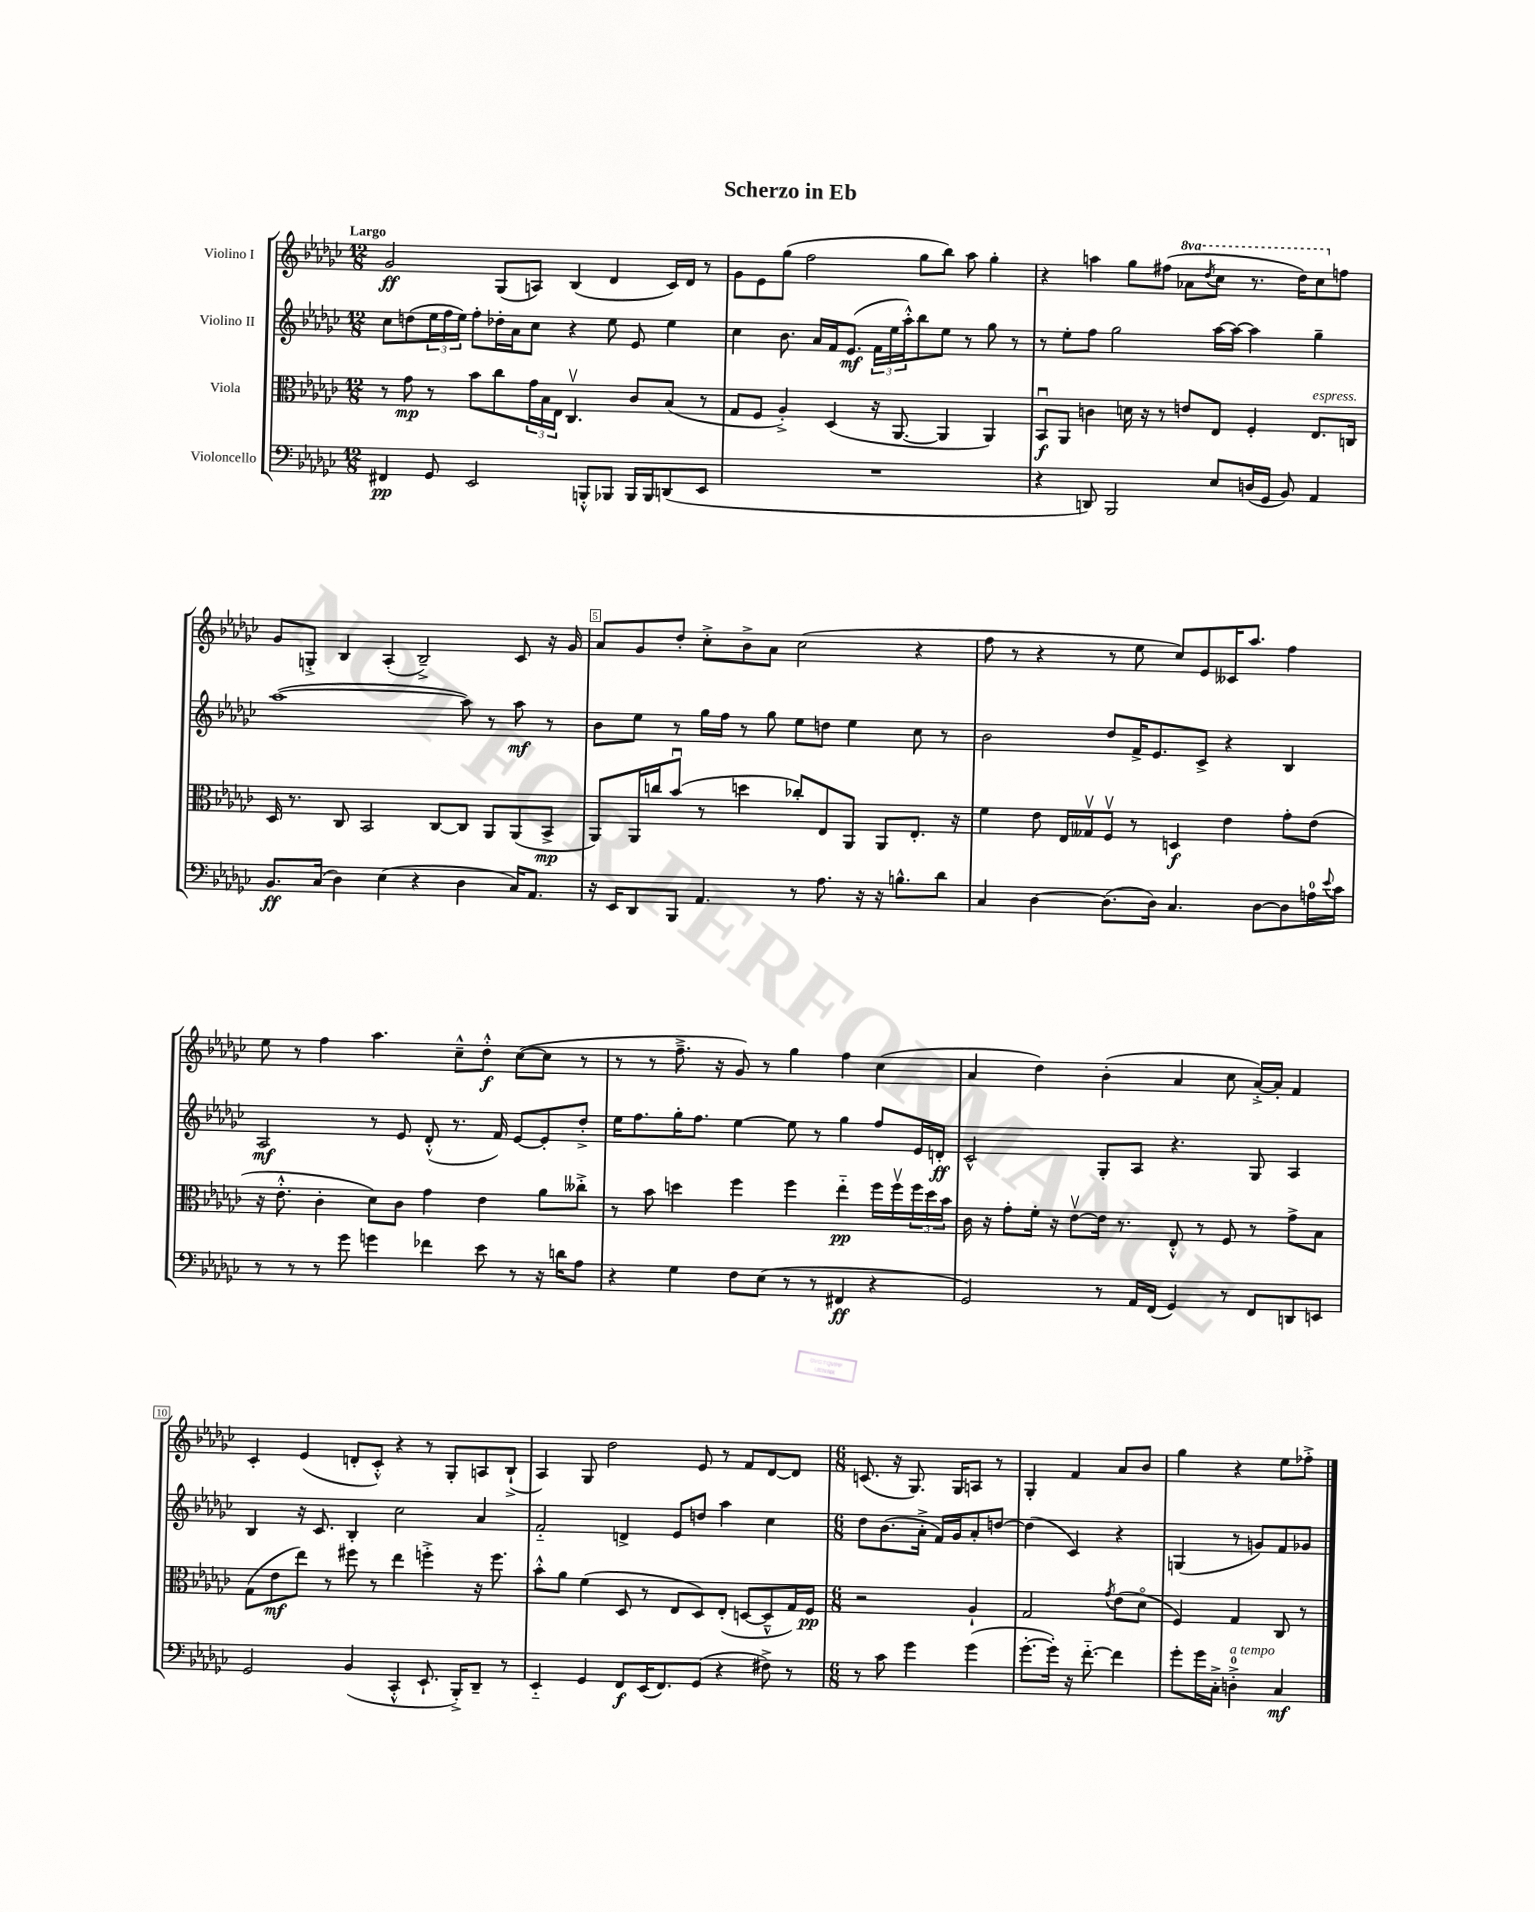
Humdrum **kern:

**kern	**dynam	**kern	**dynam	**kern	**dynam	**kern	**dynam
*part4	*part4	*part3	*part3	*part2	*part2	*part1	*part1
*staff4	*staff4	*staff3	*staff3	*staff2	*staff2	*staff1	*staff1
*I"Violoncello	*	*I"Viola	*	*I"Violino II	*	*I"Violino I	*
*clefF4	*	*clefC3	*	*clefG2	*	*clefG2	*
*k[b-e-a-d-g-c-]	*	*k[b-e-a-d-g-c-]	*	*k[b-e-a-d-g-c-]	*	*k[b-e-a-d-g-c-]	*
*M12/8	*	*M12/8	*	*M12/8	*	*M12/8	*
=1	=1	=1	=1	=1	=1	=1	=1
!	!	!	!	!	!	!LO:TX:a:B:t=Largo	!
4FF#X/	pp	8r	.	8cc-\L	.	2g-/	ff
.	.	8g-\	mp	(8ddn\	.	.	.
8GG-/	.	8r	.	24ee-\L	.	.	.
.	.	.	.	24ff\	.	.	.
.	.	.	.	24ee-\JJ)	.	.	.
2EE-/	.	8b-\L	.	8ff'\L	.	.	.
.	.	8cc-\	.	16dd-X'\L	.	(8G-/L	.
.	.	.	.	16a-\J	.	.	.
.	.	24g-\L	.	8cc-\J	.	8An/J)	.
.	.	24B-\	.	.	.	.	.
.	.	24E-\JJ	.	.	.	.	.
.	.	4.C-v/	.	4r	.	(4B-/	.
8BBBn'^^/L	.	.	.	.	.	.	.
8BBB-X/J	.	.	.	8ee-\	.	4d-/	.
16BBB-/LL	.	8c-/L	.	8e-/	.	.	.
16BBB-/J	.	.	.	.	.	.	.
(8DDn/	.	(8B-/J	.	4ee-\	.	16c-/LL)	.
.	.	.	.	.	.	16d-/JJ	.
8EE-/J	.	8r	.	.	.	8r	.
=2	=2	=2	=2	=2	=2	=2	=2
1.r	.	8G-/L	.	4cc-\	.	8g-\L	.
.	.	8F/J	.	.	.	8e-\	.
.	.	4A-'^/)	.	8.b-\	.	(8gg-\J	.
.	.	.	.	.	.	2ff\	.
.	.	.	.	16a-/LL	.	.	.
.	.	(4D-/	.	16f/J	.	.	.
.	.	.	.	(8.e-/J	mf	.	.
.	.	16r	.	24f\LL	.	.	.
.	.	.	.	24ee-\	.	.	.
.	.	[8.AA-/	.	.	.	.	.
.	.	.	.	24aa-'^^\J)	.	.	.
.	.	.	.	8bb-\	.	8gg-\L	.
.	.	4AA-/]	.	8ee-\J	.	8bb-\J)	.
.	.	.	.	8r	.	8aa-\	.
.	.	4AA-/)	.	8gg-\	.	4gg-'\	.
.	.	.	.	8r	.	.	.
=3	=3	=3	=3	=3	=3	=3	=3
4r	.	8BB-u/L	f	8r	.	4r	.
.	.	8AA-/J	.	8ee-'\L	.	.	.
8DDn/)	.	4cn\	.	8ff\J	.	4aan\	.
2BBB-/	.	.	.	2gg-\	.	.	.
.	.	16dn\	.	.	.	8gg-\L	.
.	.	16r	.	.	.	.	.
.	.	8r	.	.	.	(8ff#X\J	.
*	*	*	*	*	*	*8va	*
.	.	8en/L	.	.	.	8aa-X\L	.
.	.	.	.	.	.	8qddd-/	.
8E-/L	.	8E-/J	.	[16aa-\LL	.	8ccc-\J	.
.	.	.	.	16aa-\JJ_	.	.	.
(16Dn/L	.	4F'/	.	4aa-\]	.	8.r	.
16GG-/JJ	.	.	.	.	.	.	.
8BB-/)	.	.	.	.	.	.	.
.	.	.	.	.	.	16ddd-\KL)	.
!	!	!LO:TX:a:i:t=espress.	!	!	!	!	!
4AA-/	.	8.E-/L	.	4gg-~\	.	8ccc-\	.
*	*	*	*	*	*	*X8va	*
.	.	.	.	.	.	8ffn\J	.
.	.	16Cn/Jk	.	.	.	.	.
!!LO:LB:g=z
=4	=4	=4	=4	=4	=4	=4	=4
8.BB-/L	ff	16D-/	.	([1aa-	.	8g-/L	.
.	.	8.r	.	.	.	.	.
.	.	.	.	.	.	8Gn'^/J	.
(16C-/Jk	.	.	.	.	.	.	.
4D-\)	.	8C-/	.	.	.	4B-/	.
.	.	2BB-/	.	.	.	.	.
(4E-\	.	.	.	.	.	(4A-'/	.
4r	.	.	.	.	.	2B-~^/)	.
.	.	[8C-/L	.	.	.	.	.
4D-\	.	8C-/J]	.	8aa-\])	.	.	.
.	.	8AA-/L	.	8r	.	.	.
16C-/KL)	.	(8AA-/	.	8aa-\	mf	8c-/	.
8.AA-/J	.	.	.	.	.	.	.
.	.	8BB-^/J	mp	8r	.	16r	.
.	.	.	.	.	.	16g-/	.
=5	=5	=5	=5	=5	=5	=5	=5
16r	.	8AA-/L)	.	8b-\L	.	8a-/L	.
16EE-/KL	.	.	.	.	.	.	.
8DD-/	.	16AA-/L	.	8ee-\J	.	8g-/	.
.	.	16ccn/J	.	.	.	.	.
8BBB-/J	.	(8b-u/J	.	8r	.	8dd-'/J	.
4.AA-/	.	8r	.	16gg-\LL	.	8cc-'^\L	.
.	.	.	.	16ff\JJ	.	.	.
.	.	4ddn\	.	8r	.	8b-^\	.
.	.	.	.	8gg-\	.	8a-\J	.
8r	.	8cc-X'/L)	.	8ee-\L	.	(2cc-\	.
8.A-\	.	8E-/	.	8ddn\J	.	.	.
.	.	8AA-/J	.	4ee-\	.	.	.
16r	.	.	.	.	.	.	.
16r	.	8AA-/L	.	.	.	.	.
8.Bn^^\L	.	.	.	.	.	.	.
.	.	8.E-'/J	.	8cc-\	.	4r	.
8d-\J	.	.	.	8r	.	.	.
.	.	16r	.	.	.	.	.
=6	=6	=6	=6	=6	=6	=6	=6
4C-/	.	4f\	.	2b-\	.	8ff\	.
.	.	.	.	.	.	8r	.
[4D-\	.	8e-\	.	.	.	4r	.
.	.	16E-/LL	.	.	.	.	.
.	.	16G--Xv/J	.	.	.	.	.
(8.D-\L]	.	8Fv/J	.	8dd-/L	.	8r	.
.	.	8r	.	16f^/K	.	8ee-\	.
16D-\Jk)	.	.	.	8.e-/	.	.	.
4.C-/	.	4Dn/	f	.	.	8cc-/L)	.
.	.	.	.	8c-^/J	.	8e-/	.
.	.	4e-\	.	4r	.	16c--X/K	.
.	.	.	.	.	.	8.aa-/J	.
[8D-\L	.	.	.	.	.	.	.
8D-\]	.	8g-'\L	.	4B-/	.	4ff\	.
16An\L	.	(8e-\J	.	.	.	.	.
8qqe-/	.	.	.	.	.	.	.
16c-\JJ	.	.	.	.	.	.	.
!!LO:LB:g=z
=7	=7	=7	=7	=7	=7	=7	=7
8r	.	16r	.	2A-/	mf	8ee-\	.
.	.	8.e-'^^\	.	.	.	.	.
8r	.	.	.	.	.	8r	.
8r	.	4c-'\	.	.	.	4ff\	.
8g-\	.	.	.	.	.	.	.
4gn\	.	8d-\L)	.	8r	.	4.aa-\	.
.	.	8c-\J	.	8e-/	.	.	.
4f-X\	.	4g-\	.	(8d-'^^/	.	.	.
.	.	.	.	8.r	.	8cc-~^^\L	.
8e-\	.	4e-\	.	.	.	8dd-'^^\J	f
.	.	.	.	16f/)	.	.	.
8r	.	.	.	[8e-/L	.	([8cc-\L	.
16r	.	8a-\L	.	8e-'/]	.	8cc-\J]	.
16dn\KL	.	.	.	.	.	.	.
8A-\J	.	8cc--X'^\J	.	8dd-'^/J	.	8r	.
=8	=8	=8	=8	=8	=8	=8	=8
4r	.	8r	.	16ee-\KL	.	8r	.
.	.	.	.	8.ff\	.	.	.
.	.	8b-\	.	.	.	8r	.
4G-\	.	4ddn\	.	16gg-'\K	.	8.ff~^\	.
.	.	.	.	8.ff\J	.	.	.
.	.	.	.	.	.	16r	.
8F\L	.	4ff\	.	[4ee-\	.	8g-/)	.
(8E-\J	.	.	.	.	.	8r	.
8r	.	4ff\	.	8ee-\]	.	4gg-\	.
8r	.	.	.	8r	.	.	.
4FF#X/	ff	4ee-\	pp	4gg-\	.	4ff\	.
4r	.	16ff\LL	.	8ff/L	.	(4cc-\	.
.	.	16ffv\	.	.	.	.	.
.	.	24ff\	.	16e-/L	.	.	.
.	.	24dd\	.	.	.	.	.
.	.	.	.	16dn'/JJ	ff	.	.
.	.	24b-\JJ	.	.	.	.	.
=9	=9	=9	=9	=9	=9	=9	=9
2GG-/)	.	16c-\	.	2c-^^/	.	4a-/	.
.	.	16r	.	.	.	.	.
.	.	8g-'\L	.	.	.	.	.
.	.	16f'\Jk	.	.	.	4dd-\)	.
.	.	16r	.	.	.	.	.
.	.	[8e-v\L	.	.	.	.	.
8r	.	16e-\Jk]	.	8G-'/L	.	(4b-'\	.
.	.	8.r	.	.	.	.	.
16AA-/LL	.	.	.	8A-/J	.	.	.
(16FF/JJ	.	.	.	.	.	.	.
4GG-/)	.	8E-'^^/	.	4.r	.	4a-/	.
.	.	8r	.	.	.	.	.
8r	.	8F/	.	.	.	8cc-\	.
8FF/L	.	8r	.	8G-/	.	[16a-'^/LL)	.
.	.	.	.	.	.	16a-'/JJ]	.
8DDn/	.	8g-^\L	.	4A-/	.	4f/	.
8EEn/J	.	8B-\J	.	.	.	.	.
!!LO:LB:g=z
=10	=10	=10	=10	=10	=10	=10	=10
2GG-/	.	(8G-\L	.	4B-/	.	4c-'/	.
.	.	8e-\	mf	.	.	.	.
.	.	8ee-\J)	.	16r	.	(4e-/	.
.	.	.	.	8.c-/	.	.	.
.	.	8r	.	.	.	.	.
(4BB-/	.	8ff#X\	.	4B-'/	.	8dn'/L	.
.	.	8r	.	.	.	8c-'^^/J)	.
4CC-'^^/	.	4ee-\	.	2cc-\	.	4r	.
8.EE-`/	.	4ffn'^\	.	.	.	8r	.
.	.	.	.	.	.	8G-'/L	.
16BBB-'^/KL)	.	.	.	.	.	.	.
8DD-~/J	.	16r	.	4a-/	.	8An/	.
.	.	8.ff\	.	.	.	.	.
8r	.	.	.	.	.	(8B-`^/J	.
=11	=11	=11	=11	=11	=11	=11	=11
4EE-/	.	8b-'^^\L	.	2f/	.	4A-/)	.
.	.	8a-\J	.	.	.	.	.
4GG-/	.	(4f\	.	.	.	8G-/	.
.	.	.	.	.	.	2dd-\	.
8FF/L	f	8D-/	.	4dn^/	.	.	.
(16EE-/K	.	8r	.	.	.	.	.
8.FF/)	.	.	.	.	.	.	.
.	.	8E-/L	.	8e-/L	.	.	.
(8GG-/J	.	8D-/)	.	8ddn/J	.	8e-/	.
4r	.	(8E-'/J	.	4aa-\	.	8r	.
.	.	[8Dn/L	.	.	.	8f/L	.
8F#X^\)	.	8D~^^/]	.	4cc-\	.	[8d-/	.
8r	.	16G-/L)	.	.	.	8d-/J]	.
.	.	16F/JJ	pp	.	.	.	.
=12	=12	=12	=12	=12	=12	=12	=12
*M6/8	*	*M6/8	*	*M6/8	*	*M6/8	*
8r	.	2r	.	8dd-\L	.	(8.cn/	.
8c-\	.	.	.	(8.b-\	.	.	.
.	.	.	.	.	.	16r	.
4g-\	.	.	.	.	.	8.G-/)	.
.	.	.	.	16a-'^\Jk	.	.	.
.	.	.	.	16f/LL)	.	.	.
.	.	.	.	16g-/J	.	16G-/KL	.
(4g-\	.	4A-`/	.	8a-'/	.	8An/J	.
.	.	.	.	[8ddn/J	.	8r	.
=13	=13	=13	=13	=13	=13	=13	=13
[8.g-'\L	.	2G-/	.	(4dd\]	.	4G-'/	.
16g-'\Jk])	.	.	.	.	.	.	.
16r	.	.	.	4c-/)	.	4f/	.
[8.f\	.	.	.	.	.	.	.
.	.	8qg-/	.	.	.	.	.
4f\]	.	(8e-\L	.	4r	.	8a-/L	.
.	.	8d-\J	.	.	.	8b-/J	.
=14	=14	=14	=14	=14	=14	=14	=14
8g-'\L	.	4F/)	.	(4Gn/	.	4gg-\	.
16g-\L	.	.	.	.	.	.	.
16C-'^\JJ	.	.	.	.	.	.	.
!LO:TX:a:i:t=a tempo	!	!	!	!	!	!	!
4Dn'^\	.	4G-/	.	8r	.	4r	.
.	.	.	.	8gn/L)	.	.	.
4C-/	mf	8C-/	.	8f/	.	8ee-\L	.
.	.	8r	.	8g-X/J	.	8ff-X'^\J	.
==	==	==	==	==	==	==	==
*-	*-	*-	*-	*-	*-	*-	*-
